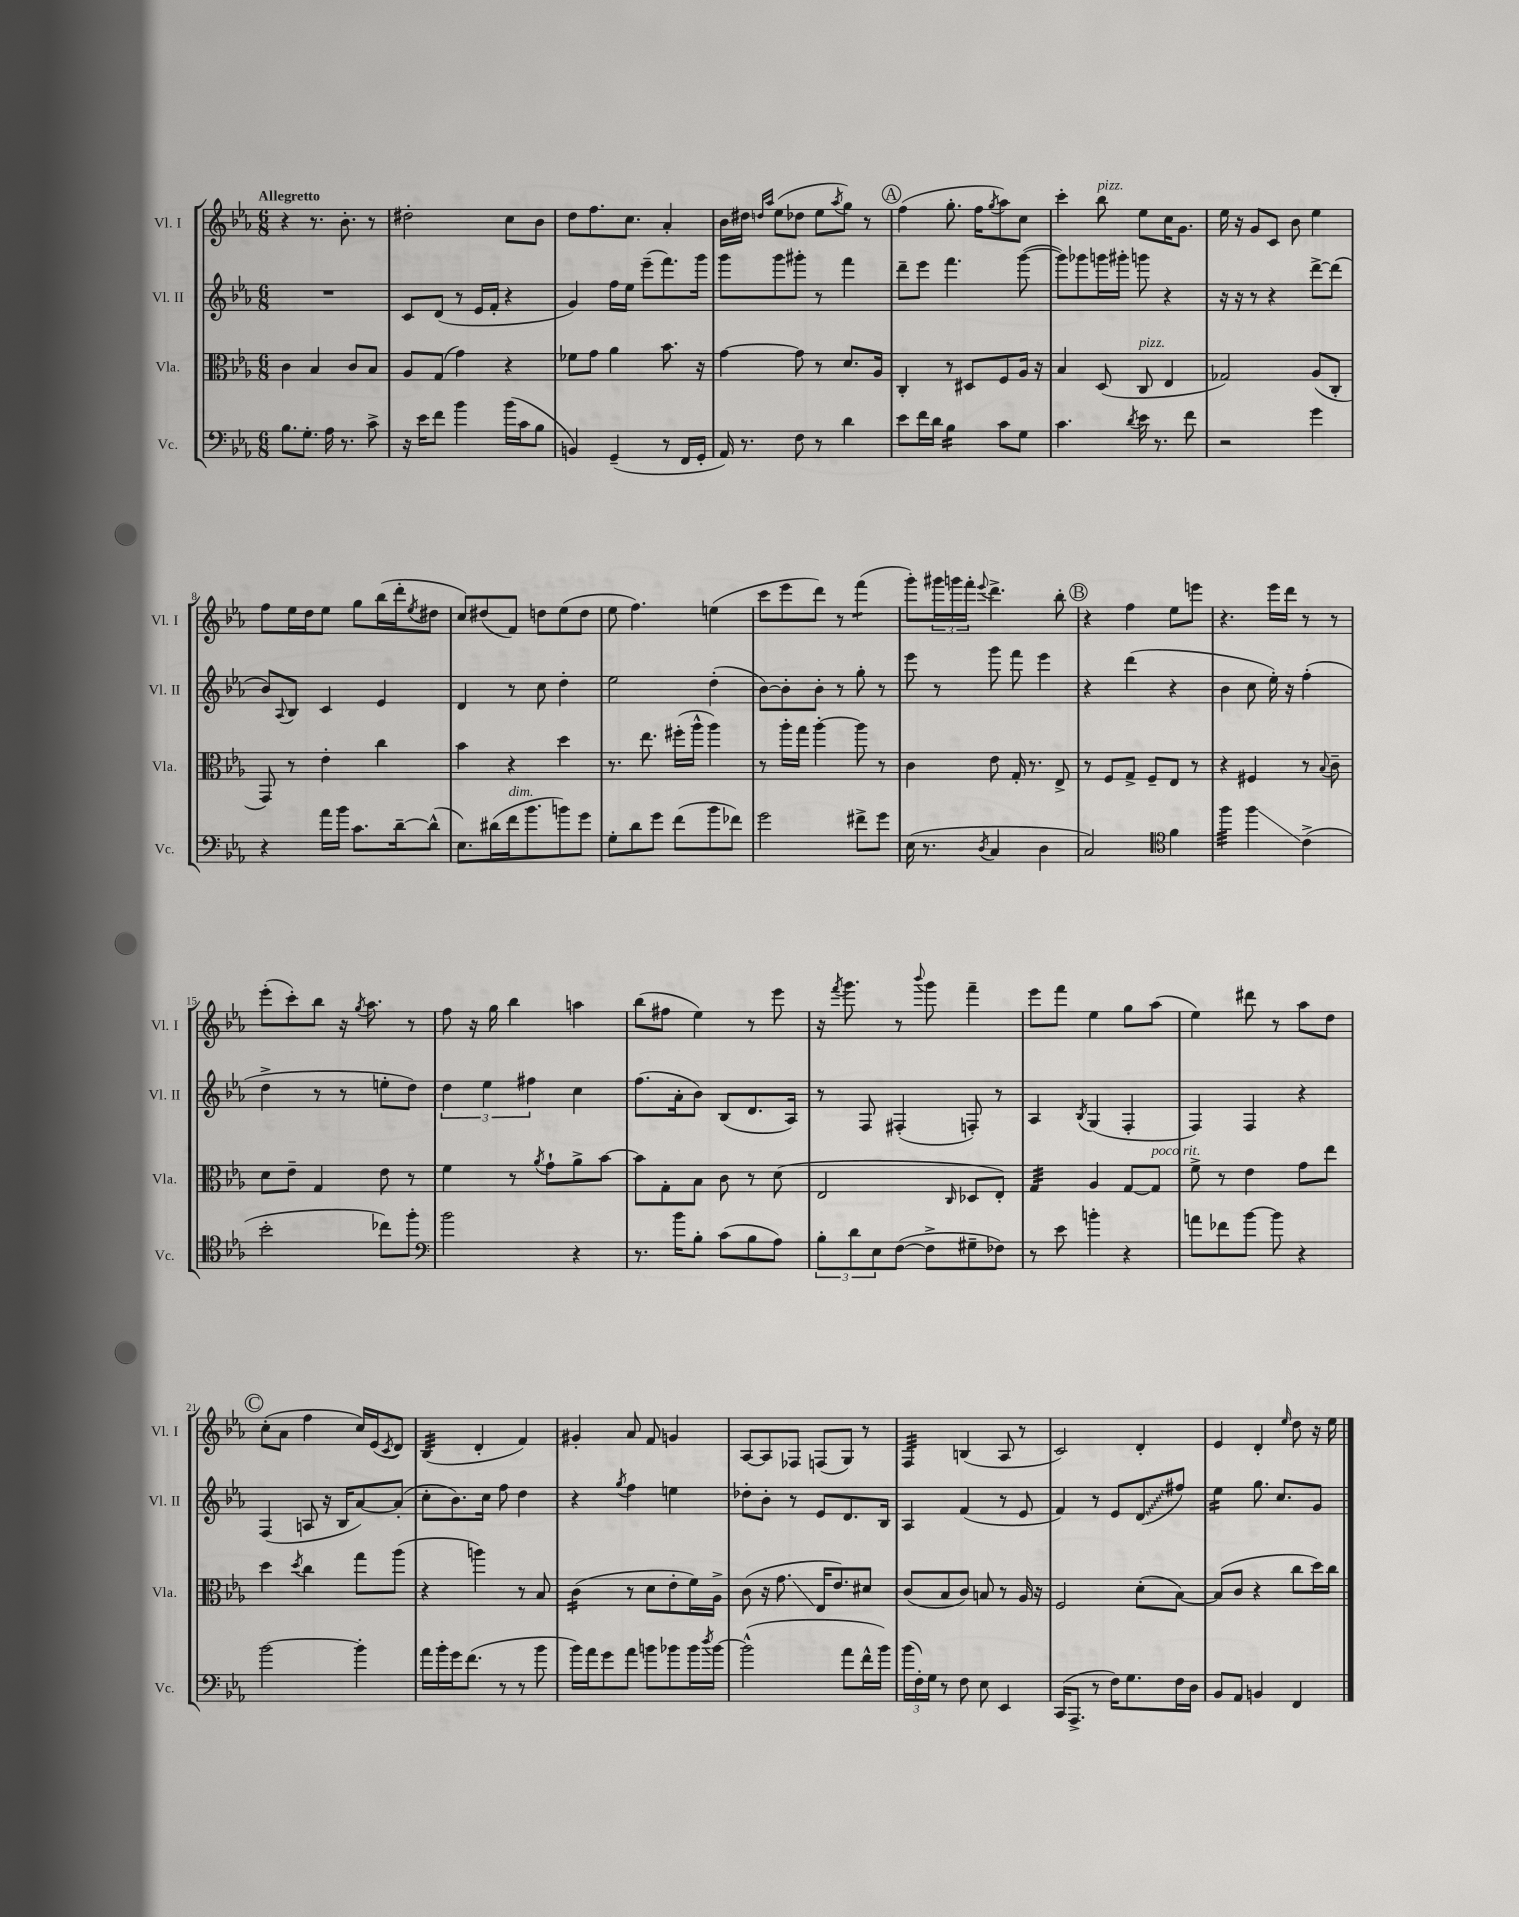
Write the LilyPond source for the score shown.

<<
\new StaffGroup <<
\new Staff = "s0" \with { instrumentName = "Vl. I" shortInstrumentName = "Vl. I" } {
    \clef treble \key ees \major \numericTimeSignature \time 6/8 \tempo "Allegretto"
    r4 r8. bes'8.-. r8 |
    dis''2-. c''8 bes'8 |
    d''8 f''8. c''8. aes'4-. |
    bes'16 dis''16 \grace { d''16 aes''16 } ees''8( des''8 ees''8 \acciaccatura { aes''8 } g''8) r8 |
    \mark \markup { \circle "A" } f''4( g''8.-. f''16 \acciaccatura { g''8 } aes''8) c''8 |
    c'''4-. bes''8^\markup { \italic "pizz." } ees''8 c''16 g'8. |
    ees''16 r16 g'8 c'8 bes'8 ees''4 |
    f''8 ees''16 d''16 ees''8 g''8 bes''16( d'''16-. \acciaccatura { ees''8 } dis''8 |
    c''8) dis''8( f'8) d''8 ees''8( d''8 |
    ees''8 f''4.) e''4( |
    c'''8 ees'''8 d'''8) r8 f'''4:8( |
    g'''8-.) \tuplet 3/2 { gis'''16 g'''16 f'''16-. } \appoggiatura { ees'''8 } d'''4.-> bes''8-. |
    \mark \markup { \circle "B" } r4 f''4 ees''8 e'''8 |
    r4. ees'''16 d'''16 r8 r8 |
    ees'''8-.( c'''8-.) bes''8 r16 \acciaccatura { g''8 } aes''8. r8 |
    f''8 r16 g''16 bes''4 a''4 |
    bes''8( fis''8 ees''4) r8 ees'''8 |
    r16 \acciaccatura { f'''8 } g'''8. r8 \appoggiatura { bes'''8 } g'''8 f'''4-- |
    ees'''8 f'''8 ees''4 g''8 aes''8( |
    ees''4) dis'''8 r8 aes''8 d''8 |
    \mark \markup { \circle "C" } c''8-.( aes'8 f''4 c''16) ees'16( \acciaccatura { c'8 } d'8) |
    bes4:32( d'4-. f'4) |
    gis'4-. aes'8 f'8 g'4 |
    aes8~ aes8 fes8 f8( g8) r8 |
    f4:32 b4( aes8 r8 |
    c'2) d'4-. |
    ees'4 d'4-. \grace { ees''16 } d''8 r16 ees''16 \bar "|." |
}
\new Staff = "s1" \with { instrumentName = "Vl. II" shortInstrumentName = "Vl. II" } {
    \clef treble \key ees \major \numericTimeSignature \time 6/8
    R2. |
    c'8 d'8( r8 ees'16 f'16-. r4 |
    g'4) f''16 ees''16 ees'''8--( f'''8.) g'''16 |
    g'''8 g'''8 gis'''8-. r8 f'''4 |
    \mark \markup { \circle "A" } d'''8-- ees'''8 f'''4. g'''8~( |
    g'''8) ges'''8 g'''16 gis'''16-. g'''8 r4 |
    r16 r16 r8 r4 d'''8~-> d'''8( |
    bes'8) \appoggiatura { aes8 } bes8 c'4 ees'4 |
    d'4 r8 c''8 d''4-. |
    ees''2 d''4-.( |
    bes'8~) bes'8-. bes'8-. r8 g''8-. r8 |
    ees'''8 r8 g'''8 f'''8 ees'''4 |
    \mark \markup { \circle "B" } r4 d'''4( r4 |
    bes'4 c''8 ees''16-.) r16 f''4-.( |
    d''4-> r8 r8 e''8-. d''8) |
    \tuplet 3/2 { d''4 ees''4 fis''4 } c''4 |
    f''8.( aes'16-. bes'8) bes8( d'8. aes16) |
    r8 f8 fis4-.( f8-.) r8 |
    aes4 \acciaccatura { bes8 } g4( f4-. |
    f4) f4 r4 |
    \mark \markup { \circle "C" } f4( a8 r16 bes16 aes'8~) aes'8-.( |
    c''8-. bes'8.) c''16 f''8 d''4 |
    r4 \acciaccatura { g''8 } f''4 e''4 |
    des''8-. bes'8-. r8 ees'8 d'8. bes16 |
    aes4 f'4( r8 ees'8 |
    f'4) r8 ees'8 \once \override Glissando.style = #'zigzag d'8\glissando( fis''8) |
    ees''4:16 g''8. c''8. g'8 \bar "|." |
}
\new Staff = "s2" \with { instrumentName = "Vla." shortInstrumentName = "Vla." } {
    \clef alto \key ees \major \numericTimeSignature \time 6/8
    c'4 bes4 c'8 bes8 |
    aes8 g8( g'4) r4 |
    fes'8 g'8 aes'4 bes'8. r16 |
    g'4~ g'8 r8 d'8. aes16 |
    \mark \markup { \circle "A" } c4-. r8 dis8 f8 aes16 r16 |
    bes4 d8( c8^\markup { \italic "pizz." } ees4 |
    ges2) aes8( c8-. |
    g,8) r8 ees'4-. c''4 |
    bes'4 r4 d''4 |
    r8. ees''8. fis''16-.( aes''16-^ aes''4) |
    r8 aes''16-. g''16 aes''4~-. aes''8 r8 |
    c'4 ees'8 g16-. r8. ees8-> |
    \mark \markup { \circle "B" } r8 f8 g8-> f8-- ees8 r8 |
    r4 fis4 r8 \appoggiatura { bes8 } c'8-- |
    d'8 ees'8-- g4 ees'8 r8 |
    f'4 r8 \acciaccatura { aes'8 } g'8-! aes'8-> bes'8~ |
    bes'8 g8-. bes8 c'8 r8 d'8( |
    ees2 \grace { c16 } des8 ees8-.) |
    g4:32 aes4 g8~ g8^\markup { \italic "poco rit." } |
    f'8-> r8 ees'4 g'8 ees''8 |
    \mark \markup { \circle "C" } d''4 \acciaccatura { d''8 } c''4 g''8 aes''8( |
    r4 a''4) r8 bes8 |
    c'4:16( r8 d'8 ees'8-. f'16) aes16-> |
    c'8( r16 g'8.\glissando ees16 ees'8.) dis'8 |
    c'8( bes8 c'8) b8 r8 aes16 r16 |
    f2 d'8-.( bes8~) |
    bes8( c'8 r4 c''8 d''16) c''16 \bar "|." |
}
\new Staff = "s3" \with { instrumentName = "Vc." shortInstrumentName = "Vc." } {
    \clef bass \key ees \major \numericTimeSignature \time 6/8
    bes8. g8.-. aes16 r8. c'8-> |
    r16 ees'16 f'8 bes'4 bes'16( c'16 bes8 |
    b,4) g,4--( r8 f,16 g,16-. |
    aes,16) r8. f8 r8 d'4 |
    \mark \markup { \circle "A" } ees'8 f'16 d'16 bes4:16 c'8 g8 |
    c'4. \acciaccatura { d'8 } ees'16 r8. f'8 |
    r2 g'4 |
    r4 aes'16 bes'16 c'8. d'16~-- d'8-^( |
    ees8.) dis'16( f'16^\markup { \italic "dim." } bes'8. b'8) g'8 |
    g8-. d'8 g'8 f'8( bes'8 fes'8) |
    g'2 fis'8-> g'8 |
    ees16( r8. \acciaccatura { d8 } c4 d4 |
    \mark \markup { \circle "B" } c2) \clef tenor f'4 |
    f''4:32 f''4\glissando c'4->( |
    bes'2-. ces''8) f''8-. |
    \clef bass bes'2 r4 |
    r8. bes'16 bes8-. c'8( bes8 aes8) |
    \tuplet 3/2 { bes8-. d'8 ees8 } f8~( f8-> gis8-- fes8) |
    r8 ees'8 b'4-. r4 |
    a'8 fes'8 bes'8~ bes'8 r4 |
    \mark \markup { \circle "C" } bes'2~ bes'4-. |
    aes'16 bes'16-. g'16 f'8.( r8 r8 bes'8 |
    bes'16) aes'16 g'8 aes'8 b'8 bes'8 bes'16 \acciaccatura { d''8 } bes'16~ |
    bes'2-^( aes'8 f'16-^ bes'16) |
    \tuplet 3/2 { bes'16( f16-.) g16 } r8 f8 ees8 ees,4 |
    c,16( aes,,8.-> r8 f16) g8. f16 d16 |
    bes,8 aes,8 b,4 f,4 \bar "|." |
}
>>
>>
